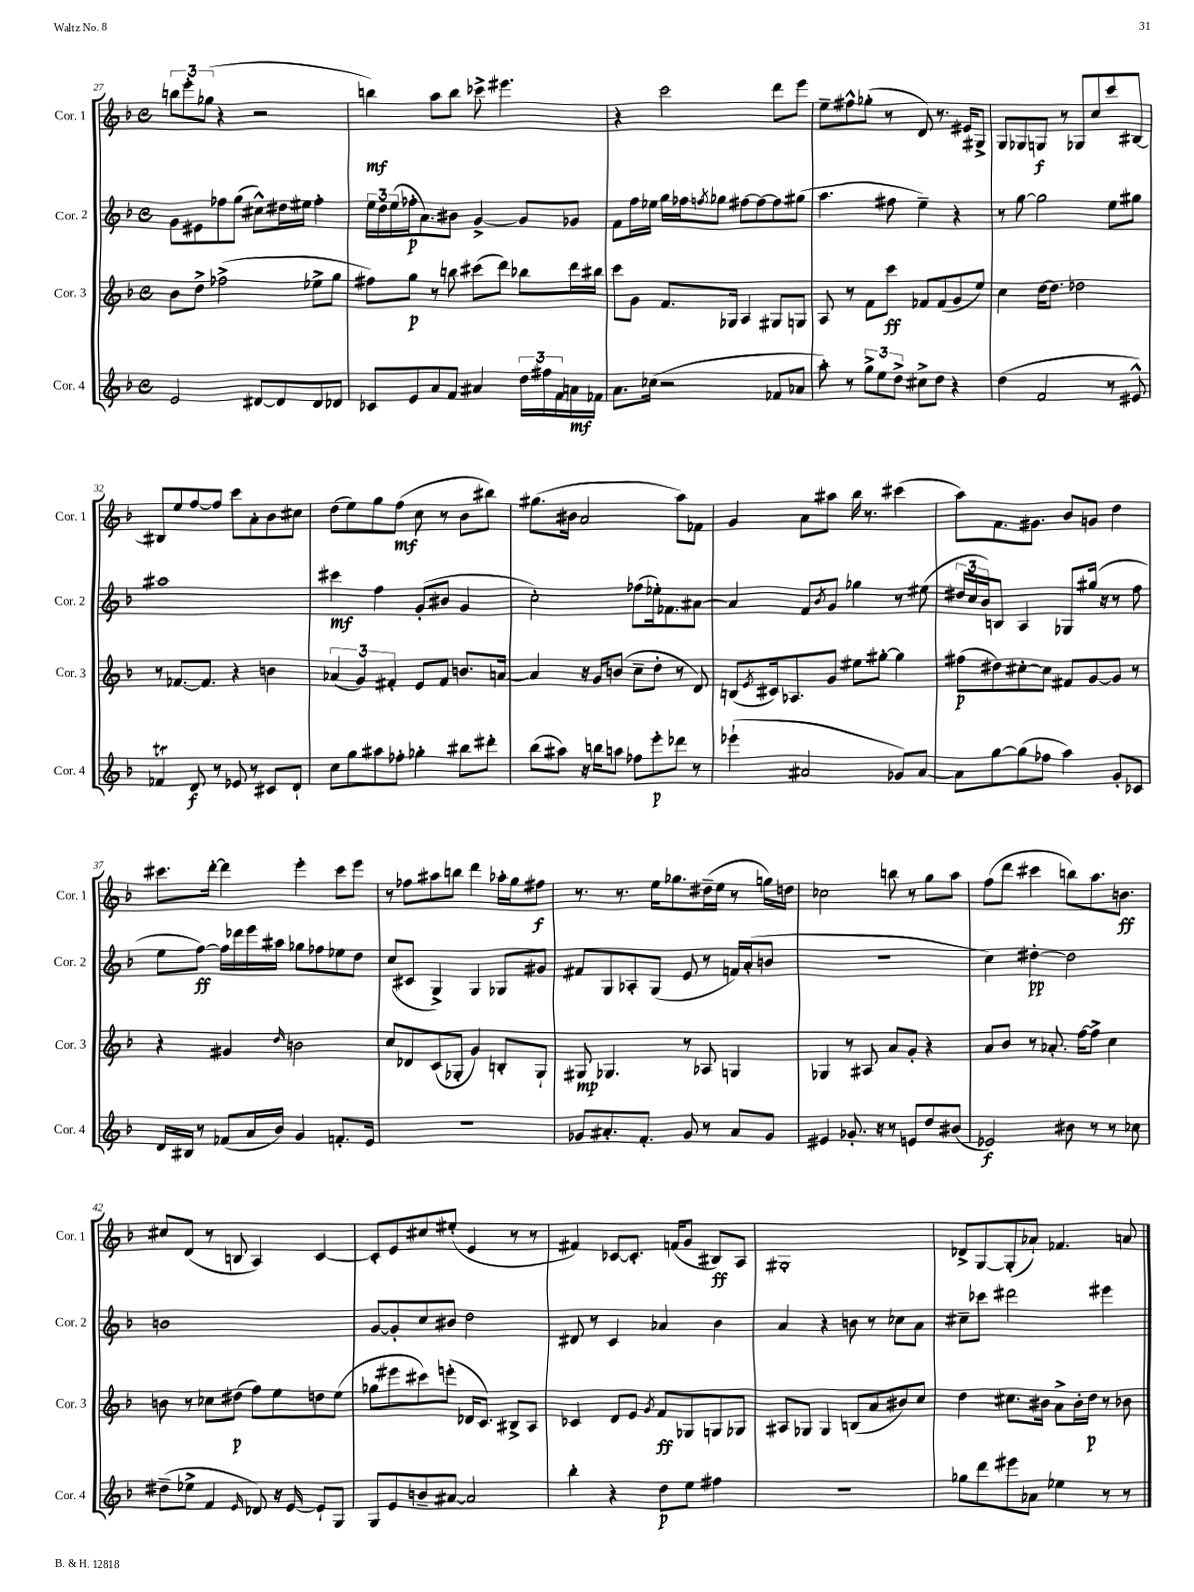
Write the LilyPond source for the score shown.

<<
\new StaffGroup <<
\new Staff = "s0" \with { instrumentName = "Cor. 1" shortInstrumentName = "Cor. 1" } {
    \clef treble \key f \major \defaultTimeSignature \time 4/4
    \tuplet 3/2 { b''8 e'''8-. ges''8( } r4 r2 |
    b''4\mf) a''8 b''8 ces'''8-> eis'''4. |
    r4 c'''2 d'''8 e'''8 |
    e''8-- fis''8-^ ges''8-.( r8 d'8) r8. eis'16 gis8-> |
    g8 ges8 g8\f r8 ges8 c''8 c'''8 bis8~ |
    bis8 e''8 f''8~ f''8 c'''8 a'8-. bes'8 cis''8 |
    d''8( e''8) g''8 f''8\mf( c''8 r8 bes'8 bis''8) |
    gis''8.( bis'16 a'2 a''8) fes'8 |
    g'4 a'8 ais''8 bes''16 r8. cis'''4( |
    a''8) f'8. gis'8. bes'8 g'8 d''4 |
    cis'''8. d'''16~-. d'''4 e'''4-. cis'''8 e'''8 |
    r8 fes''8 ais''8 b''8 d'''4 aes''16-. g''16 fis''8\f |
    r8. r8. e''16 ges''8. dis''16--( e''16 r8 g''16) d''16 |
    ces''2 b''8 r8 g''8 a''8 |
    f''8( d'''8 cis'''4 b''8) a''8. b'8.\ff |
    cis''8 d'8( r8 b8 a4) c'4~ |
    c'8-. e'8 cis''8 eis''8-.( e'4 r8 r8 |
    fis'4) ces'8~ ces'8.-. f'16( g'8 bis8\ff) a8 |
    gis1-. |
    des'8-> g8~ g8-.( aes'8-!) fes'4. a'8 \bar "|." |
}
\new Staff = "s1" \with { instrumentName = "Cor. 2" shortInstrumentName = "Cor. 2" } {
    \clef treble \key f \major \defaultTimeSignature \time 4/4
    g'8 eis'8 fes''8 g''8( cis''8-^) dis''16 eis''16 fes''4-. |
    \tuplet 3/2 { e''16 d''16 e''16( } fes''16-.\p a'8.) bis'8 g'4~-> g'8 ges'8 |
    f'8 f''16 ees''16 g''16 fes''16 \acciaccatura { f''8 } ges''8 fis''8~ fis''8~ fis''8 gis''8( |
    a''4. fis''8 e''4--) r4 |
    r8 g''8~ g''2 e''8 gis''8 |
    ais''1 |
    cis'''4\mf f''4 g'8-.( bis'8 g'4 |
    c''2-.) fes''8( ees''16-.) fes'8. ais'8~ |
    ais'4 f'8 \acciaccatura { bes'8 } g'8 ges''4 r8 eis''8( |
    \tuplet 3/2 { dis''16 c''16 bes'16) } b8 a4 ges8 gis''16( r16 r8 f''8 |
    e''8 f''8~\ff) f''16 des'''16 e'''16 ais''16 ges''8 fes''8 ees''8 d''8 |
    c''8( cis'8 g4->) g4 ges8 gis'8 |
    fis'8 g8 aes8-. g8( e'8 r8 f'16) a'16-.( b'8 |
    R1 |
    c''4) dis''4~-.\pp dis''2 |
    b'1 |
    g'8~ g'8-. c''8 bis'8 d''2 |
    dis'8 r8 c'4 aes'4 bes'4 |
    a'4 r4 b'8 r8 ces''8 a'8 |
    cis''8-- ces'''8 dis'''2 eis'''4 \bar "|." |
}
\new Staff = "s2" \with { instrumentName = "Cor. 3" shortInstrumentName = "Cor. 3" } {
    \clef treble \key f \major \defaultTimeSignature \time 4/4
    bes'8 d''8-> fes''2->( ees''8-> g''8 |
    fis''8) g''8\p r8 b''8 cis'''8( d'''8) bes''8 d'''16 bis''16 |
    c'''8 g'8 f'8. ges16 a4 gis8 g8 |
    a8 r8 f'8 c'''8\ff fes'8 fes'8( g'8 e''8) |
    c''4 d''16~ d''8. des''2 |
    r8 fes'8.~ fes'8. r4 b'4 |
    \tuplet 3/2 { aes'4( g'4) fis'4-. } e'8 fis'8 b'8. a'16~ |
    a'4 r16 g'16 b'8( c''8-- d''8-. r8 d'8) |
    b8( \acciaccatura { e'8 } cis'16) aes8. g'8 eis''8 gis''8~-. gis''4 |
    fis''8\p( dis''8) cis''8~-. cis''8 fis'8 g'8~ g'8 r8 |
    r4 gis'4 \grace { d''16 } b'2 |
    c''8 des'8 c'8( ges8-. g'4) b8-. ges8-! |
    gis8\mp ges4. r8 aes8 g4 |
    ges4 r8 ais8 a'8 g'8-. r4 |
    a'8 bes'8 r8 aes'8.-. f''16~ f''8-> c''4 |
    b'8 r8 ces''8 dis''8\p( f''8) e''8 d''8 e''8( |
    ges''8 eis'''8 cis'''8) e'''8-.( des'16 c'8.) bis8-> a8 |
    ces'4 d'8 e'8 \acciaccatura { g'8 } f'8\ff ges8 g8 ges8 |
    ais8 ges8 ges4 b8( a'8 bis'8) c''8 |
    d''4 cis''8. bis'16 a'8-> bis'16-. d''16\p r8 bes'8 \bar "|." |
}
\new Staff = "s3" \with { instrumentName = "Cor. 4" shortInstrumentName = "Cor. 4" } {
    \clef treble \key f \major \defaultTimeSignature \time 4/4
    e'2 dis'8~ dis'8 dis'8 des'8 |
    ces'8 e'8 a'8 f'8 ais'4 \tuplet 3/2 { d''16 fis''16 f'16 } a'16\mf fes'16 |
    a'8. ces''16( r2 fes'8 aes'8 |
    a''8-.) r8 \tuplet 3/2 { g''8-> e''8 d''8-> } cis''8-> d''8 r4 |
    d''4( f'2 r8 eis'8-^) |
    fes'4\trill d'8\f r8 ees'8 r8 cis'8 d'8-! |
    c''8 g''8 ais''8 fes''8-. ges''4-. bis''8 dis'''8-. |
    bes''8( ais''8) r16 b''16 a''8 fes''8 e'''8-.\p des'''8 r8 |
    ees'''4-!( ais'2 ges'8) ais'8~ |
    ais'8 g''8~ g''8( fes''8 a''4) g'8-. ces'8 |
    d'16 bis16 r8 fes'8( a'16 bes'16) g'4 f'8.-. e'16 |
    R1 |
    ges'8 ais'8.-. f'8.-. ges'8 r8 ais'8 ges'8 |
    eis'4 ges'8.-. r16 r8 e'8 d''8 bis'8( |
    ees'2\f) bis'8 r8 r8 ces''8 |
    dis''8--( ees''8-> f'4 \grace { e'16 } des'8) r16 e'16~ e'8-! g8 |
    g8 e'8 b'8-- ais'8~ ais'2 |
    bes''4-. r4 d''8\p e''8 fis''4 |
    r1 |
    ges''8 d'''8 eis'''8 aes'8 ees''4 r8 r8 \bar "|." |
}
>>
>>
\layout { \context { \Score currentBarNumber = #27 } }
